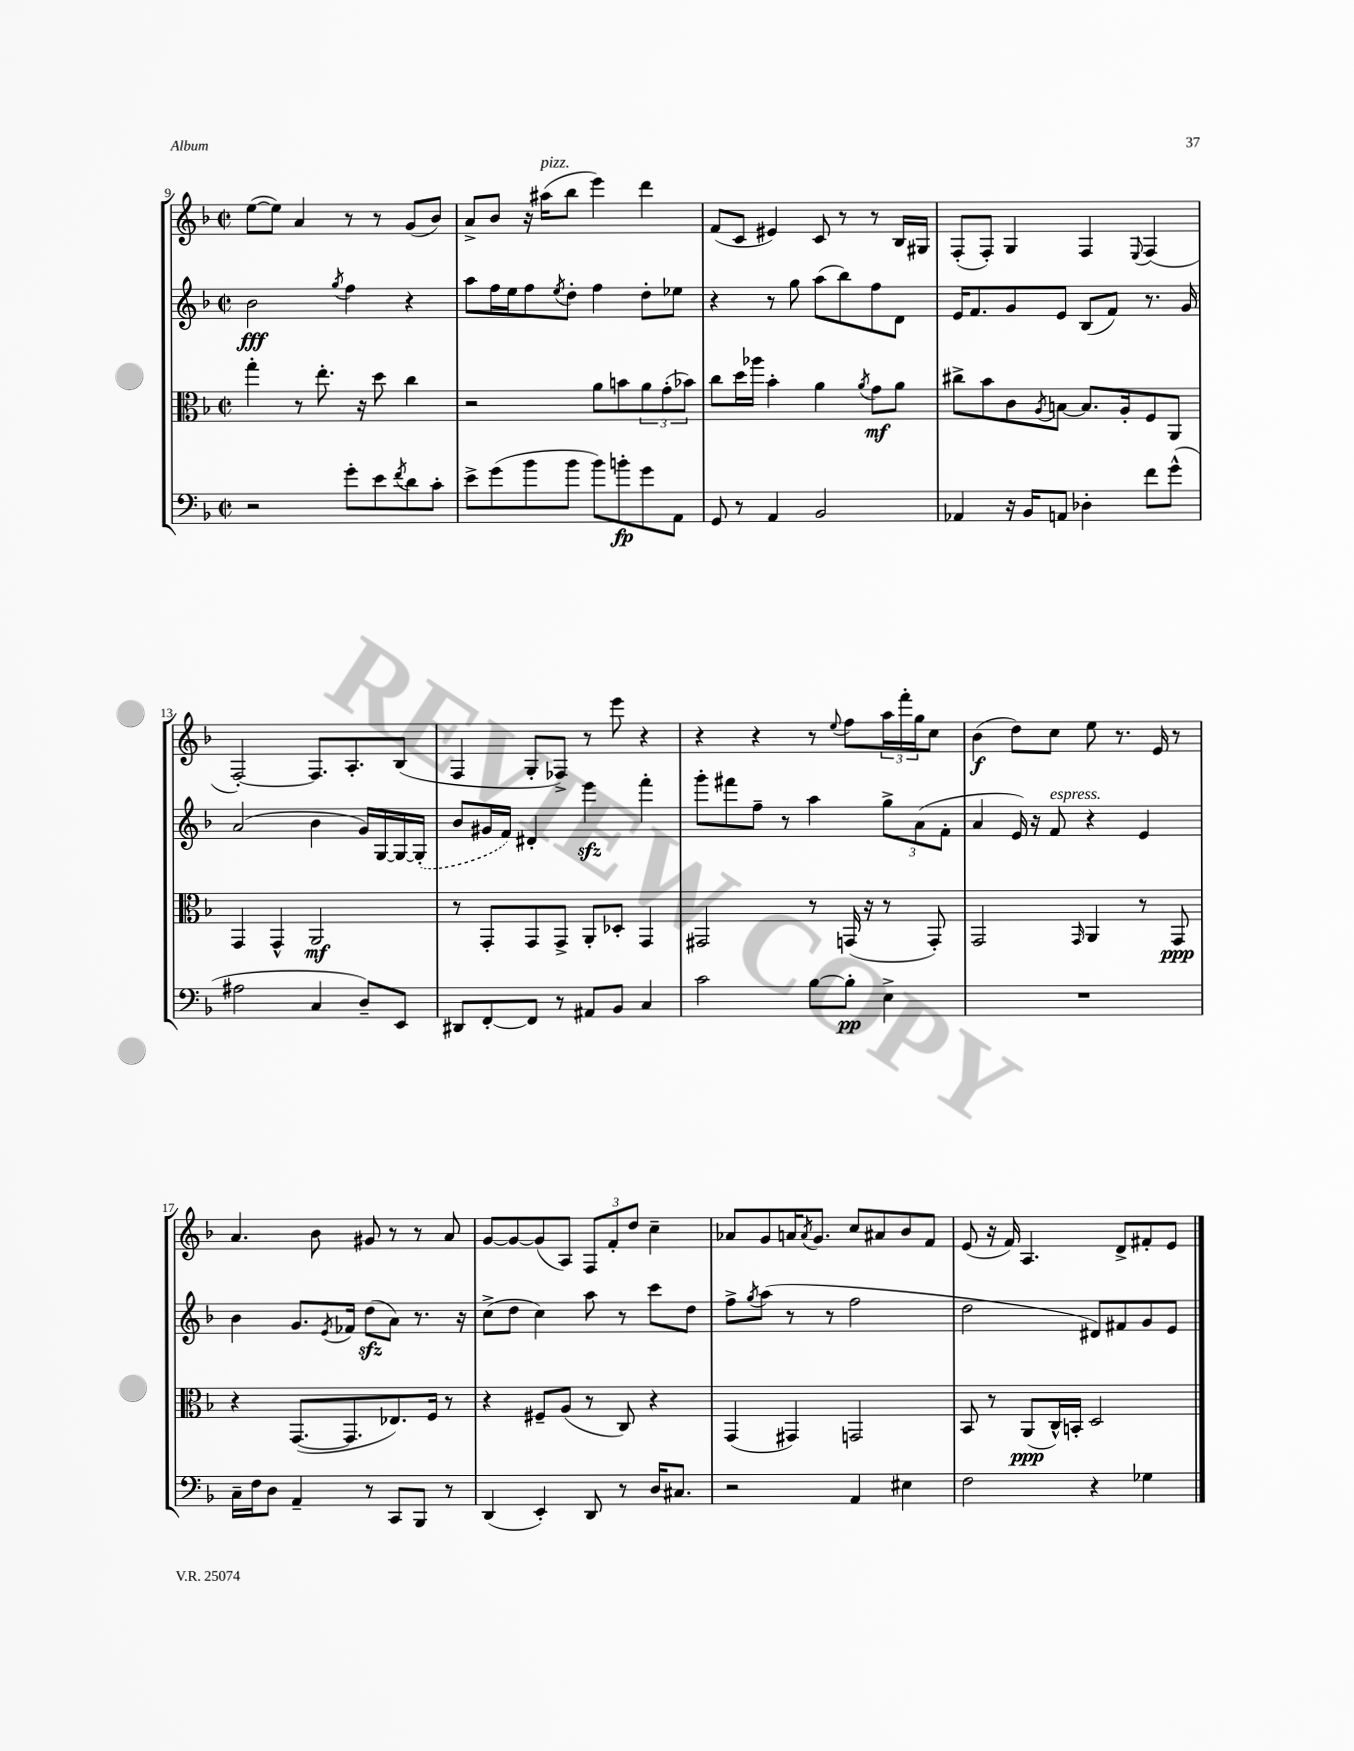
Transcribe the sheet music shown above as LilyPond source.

<<
\new StaffGroup <<
\new Staff = "s0" {
    \clef treble \key f \major \defaultTimeSignature \time 2/2
    e''8~( e''8) a'4 r8 r8 g'8( bes'8) |
    a'8-> bes'8 r16 ais''16^\markup { \italic "pizz." }( bes''8 e'''4) d'''4 |
    f'8( c'8 eis'4) c'8 r8 r8 bes16 gis16 |
    f8-.( f8-.) g4 f4 \appoggiatura { e8 } f4( |
    f2~-.) f8. a8.-. bes8( |
    f4 g8-. fes8->) r8 e'''8 r4 |
    r4 r4 r8 \appoggiatura { e''8 } f''8 \tuplet 3/2 { a''16 f'''16-. g''16 } c''8 |
    bes'4\f( d''8) c''8 e''8 r8. e'16 r8 |
    a'4. bes'8 gis'8 r8 r8 a'8 |
    g'8~ g'8~ g'8( a8) \tuplet 3/2 { f8 f'8-. d''8 } c''4-- |
    aes'8 g'8 a'16 \acciaccatura { a'8 } g'8. c''8 ais'8 bes'8 f'8 |
    e'8( r16 f'16) a4. d'8-> fis'8-. e'8 \bar "|." |
}
\new Staff = "s1" {
    \clef treble \key f \major \defaultTimeSignature \time 2/2
    bes'2\fff \acciaccatura { g''8 } f''4 r4 |
    a''8 f''16 e''16 f''8 \acciaccatura { e''8 } d''8-. f''4 d''8-. ees''8 |
    r4 r8 g''8 a''8( bes''8) f''8 d'8 |
    e'16 f'8. g'8 e'8 bes8( f'8) r8. g'16 |
    a'2( bes'4 g'16) g16~ g16~ \once \slurDashed g16-.( |
    bes'8 gis'16 f'16) dis'4-. e'''4\sfz f'''4-. |
    g'''8-. fis'''8 f''8-- r8 a''4 \tuplet 3/2 { g''8-> a'8( f'8-. } |
    a'4 e'16) r16 f'8^\markup { \italic "espress." } r4 e'4 |
    bes'4 g'8. \acciaccatura { e'8 } fes'16 d''8\sfz( a'8) r8. r16 |
    c''8->( d''8 c''4) a''8 r8 c'''8 d''8 |
    f''8-> \acciaccatura { g''8 } a''8( r8 r8 f''2 |
    d''2 dis'8) fis'8 g'8 e'8 \bar "|." |
}
\new Staff = "s2" {
    \clef alto \key f \major \defaultTimeSignature \time 2/2
    g''4-. r8 e''8.-. r16 d''8 c''4 |
    r2 a'8 b'8 \tuplet 3/2 { a'8 g'8-.( bes'8) } |
    c''8 d''16 aes''16 bes'4-. a'4 \acciaccatura { a'8 } g'8\mf a'8 |
    cis''8-> bes'8 c'8 \acciaccatura { a8 } b8~ b8. a16-. f8 a,8 |
    g,4 g,4-^ a,2\mf |
    r8 g,8-. g,8 g,8-> a,8-. des8-. g,4 |
    gis,2 r8 g,16( r16 r8 g,8-.) |
    g,2 \grace { g,16 } a,4 r8 g,8\ppp |
    r4 g,8.~( g,8. ees8.) f16 r8 |
    r4 fis8-- a8( r8 c8) r4 |
    g,4( gis,4) g,2 |
    bes,8 r8 a,8\ppp( c16-^) b,16-. d2 \bar "|." |
}
\new Staff = "s3" {
    \clef bass \key f \major \defaultTimeSignature \time 2/2
    r2 g'8-. e'8 \acciaccatura { f'8 } d'8 c'8-. |
    e'8-> g'8( bes'8 bes'8 bes'8) b'8-.\fp g'8 a,8 |
    g,8 r8 a,4 bes,2 |
    aes,4 r16 bes,16 a,8 des4-. f'8 g'8-^( |
    ais2 c4 d8--) e,8 |
    dis,8 f,8~-. f,8 r8 ais,8 bes,8 c4 |
    c'2 bes8~ bes8-.\pp e4-> |
    R1 |
    c16-- f16 d8 a,4-- r8 c,8 bes,,8 r8 |
    d,4( e,4-.) d,8 r8 d16 cis8. |
    r2 a,4 eis4 |
    f2 r4 ges4 \bar "|." |
}
>>
>>
\layout { \context { \Score currentBarNumber = #9 } }
